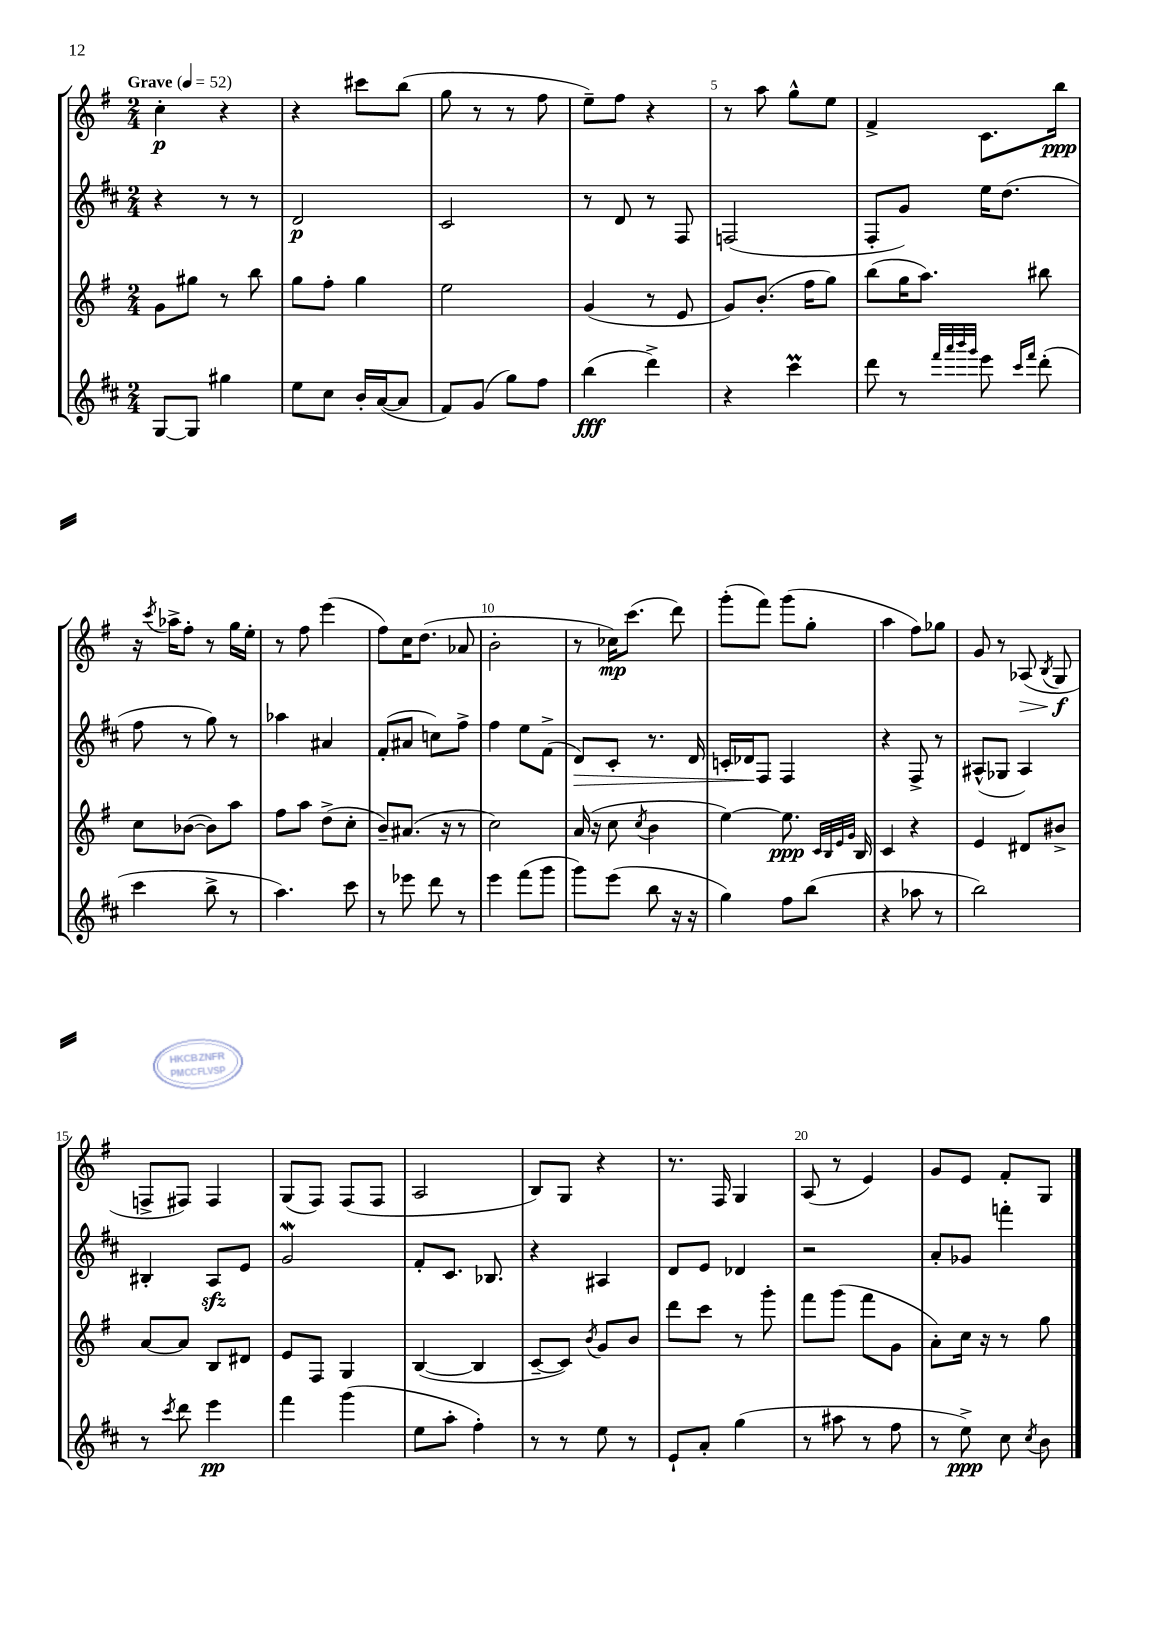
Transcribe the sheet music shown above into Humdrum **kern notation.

**kern	**dynam	**kern	**dynam	**kern	**dynam	**kern	**dynam
*part4	*part4	*part3	*part3	*part2	*part2	*part1	*part1
*staff4	*staff4	*staff3	*staff3	*staff2	*staff2	*staff1	*staff1
*clefG2	*	*clefG2	*	*clefG2	*	*clefG2	*
*k[f#c#]	*	*k[f#]	*	*k[f#c#]	*	*k[f#]	*
*M2/4	*	*M2/4	*	*M2/4	*	*M2/4	*
*MM52	*	*MM52	*	*MM52	*	*MM52	*
=1	=1	=1	=1	=1	=1	=1	=1
!	!	!	!	!	!	!LO:TX:a:B:t=Grave	!
[8G/L	.	8g\L	.	4r	.	4cc'\	p
8G/J]	.	8gg#X\J	.	.	.	.	.
4gg#X\	.	8r	.	8r	.	4r	.
.	.	8bb\	.	8r	.	.	.
=2	=2	=2	=2	=2	=2	=2	=2
8ee\L	.	8gg\L	.	2d/	p	4r	.
8cc#\J	.	8ff#'\J	.	.	.	.	.
16b'/LL	.	4gg\	.	.	.	8ccc#X\L	.
([16a/J	.	.	.	.	.	.	.
8a/J]	.	.	.	.	.	(8bb\J	.
=3	=3	=3	=3	=3	=3	=3	=3
8f#/L)	.	2ee\	.	2c#/	.	8gg\	.
(8g/J	.	.	.	.	.	8r	.
8gg\L)	.	.	.	.	.	8r	.
8ff#\J	.	.	.	.	.	8ff#\	.
=4	=4	=4	=4	=4	=4	=4	=4
(4bb\	fff	(4g/	.	8r	.	8ee~\L)	.
.	.	.	.	8d/	.	8ff#\J	.
4ddd^\)	.	8r	.	8r	.	4r	.
.	.	8e/	.	8F#/	.	.	.
=5	=5	=5	=5	=5	=5	=5	=5
4r	.	8g/L)	.	(2Fn/	.	8r	.
.	.	(8.b'/J	.	.	.	8aa\	.
4ccc#m\	.	.	.	.	.	8gg^^\L	.
.	.	16ff#\KL	.	.	.	.	.
.	.	8gg\J)	.	.	.	8ee\J	.
=6	=6	=6	=6	=6	=6	=6	=6
8ddd\	.	(8bb\L	.	8F#'/L	.	4f#^/	.
8r	.	16gg\K	.	8g/J)	.	.	.
.	.	8.aa\J)	.	.	.	.	.
32qqfff#/LLL	.	.	.	.	.	.	.
32qqaaa/	.	.	.	.	.	.	.
32qqbbb/	.	.	.	.	.	.	.
32qqggg/JJJ	.	.	.	.	.	.	.
8eee\	.	.	.	16ee\KL	.	8.c\L	.
.	.	.	.	(8.dd\J	.	.	.
16qqccc#/LL	.	.	.	.	.	.	.
16qqfff#/JJ	.	.	.	.	.	.	.
(8ddd'\	.	8bb#X\	.	.	.	.	.
.	.	.	.	.	.	16bb\Jk	ppp
!!LO:LB:g=z
=7	=7	=7	=7	=7	=7	=7	=7
4ccc#\	.	8cc\L	.	8ff#\	.	16r	.
.	.	.	.	.	.	8qccc/	.
.	.	.	.	.	.	16aa-X^\KL	.
.	.	([8b-X\J	.	8r	.	8ff#'\J	.
8bb^\	.	8b-\L])	.	8gg\)	.	8r	.
8r	.	8aa\J	.	8r	.	16gg\LL	.
.	.	.	.	.	.	16ee'\JJ	.
=8	=8	=8	=8	=8	=8	=8	=8
4.aa\)	.	8ff#\L	.	4aa-X\	.	8r	.
.	.	8aa\J	.	.	.	8ff#\	.
.	.	(8dd^\L	.	4a#X/	.	(4eee\	.
8ccc#\	.	8cc'\J	.	.	.	.	.
=9	=9	=9	=9	=9	=9	=9	=9
8r	.	8b~/L)	.	(8f#'/L	.	8ff#\L)	.
8eee-X\	.	(8.a#X/J	.	8a#X/J	.	16cc\K	.
.	.	.	.	.	.	(8.dd\J	.
8ddd\	.	.	.	8ccn\L)	.	.	.
.	.	16r	.	.	.	.	.
8r	.	8r	.	8ff#^\J	.	8a-X/	.
=10	=10	=10	=10	=10	=10	=10	=10
4eee\	.	2cc\)	.	4ff#\	.	2b'\	.
(8fff#\L	.	.	.	8ee\L	.	.	.
8ggg\J	.	.	.	(8f#^\J	.	.	.
=11	=11	=11	=11	=11	=11	=11	=11
!	!	!	!	!	!LO:HP:b	!	!
8ggg\L)	.	(16a/	.	8d/L)	>	8r	.
.	.	16r	.	.	.	.	.
(8eee\J	.	8cc\	.	8c#'/J	.	16cc-X\KL)	mp
.	.	.	.	.	.	(8.ccc\J	.
.	.	8qcc/	.	.	.	.	.
8bb\	.	4b\	.	8.r	.	.	.
16r	.	.	.	.	.	8ddd\)	.
16r	.	.	.	16d/	.	.	.
=12	=12	=12	=12	=12	=12	=12	=12
4gg\)	.	[4ee\)	.	16cn'/LL	.	(8ggg'\L	.
.	.	.	.	16d-X/J	.	.	.
.	.	.	.	8F#/J	]	8fff#\J)	.
8ff#\L	.	8.ee\]	ppp	4F#/	.	(8ggg\L	.
(8bb\J	.	.	.	.	.	8gg'\J	.
.	.	32qqc/LLL	.	.	.	.	.
.	.	32qqB/	.	.	.	.	.
.	.	32qqe/	.	.	.	.	.
.	.	32qqg/JJJ	.	.	.	.	.
.	.	16B/	.	.	.	.	.
=13	=13	=13	=13	=13	=13	=13	=13
4r	.	4c/	.	4r	.	4aa\	.
8aa-X\	.	4r	.	8F#^/	.	8ff#\L)	.
8r	.	.	.	8r	.	8gg-X\J	.
=14	=14	=14	=14	=14	=14	=14	=14
2bb\)	.	4e/	.	(8A#X^^/L	.	8g/	.
.	.	.	.	8G-X/J	.	8r	.
!	!	!	!	!	!	!	!LO:HP:b
.	.	8d#X/L	.	4A#/)	.	(8A-X/	>
.	.	.	.	.	.	8qB/	.
.	.	8b#X^/J	.	.	.	8G/	f
.	.	.	.	.	.	.	]
!!LO:LB:g=z
=15	=15	=15	=15	=15	=15	=15	=15
8r	.	[8a/L	.	4B#X'/	.	8Fn^/L	.
8qccc#/	.	.	.	.	.	.	.
8ddd\	.	8a/J]	.	.	.	8F#X/J)	.
4eee\	pp	8B/L	.	8Azz/L	.	4F#/	.
.	.	8d#X/J	.	8e/J	.	.	.
=16	=16	=16	=16	=16	=16	=16	=16
4fff#\	.	8e/L	.	2gw/	.	(8G/L	.
.	.	8F#/J	.	.	.	8F#/J)	.
(4ggg\	.	4G/	.	.	.	(8F#/L	.
.	.	.	.	.	.	8F#/J	.
=17	=17	=17	=17	=17	=17	=17	=17
8ee\L	.	([4B/	.	8f#'/L	.	2A/	.
8aa'\J	.	.	.	8.c#/J	.	.	.
4ff#'\)	.	4B/]	.	.	.	.	.
.	.	.	.	8.B-X/	.	.	.
=18	=18	=18	=18	=18	=18	=18	=18
8r	.	[8c~/L	.	4r	.	8B/L)	.
8r	.	8c/J])	.	.	.	8G/J	.
.	.	8qb/	.	.	.	.	.
8ee\	.	8g/L	.	4A#X/	.	4r	.
8r	.	8b/J	.	.	.	.	.
=19	=19	=19	=19	=19	=19	=19	=19
8e`/L	.	8ddd\L	.	8d/L	.	8.r	.
8a'/J	.	8ccc\J	.	8e/J	.	.	.
.	.	.	.	.	.	16F#/	.
(4gg\	.	8r	.	4d-X/	.	4G/	.
.	.	8ggg'\	.	.	.	.	.
=20	=20	=20	=20	=20	=20	=20	=20
8r	.	8fff#\L	.	2r	.	(8A/	.
8aa#X\	.	(8ggg\J	.	.	.	8r	.
8r	.	8fff#\L	.	.	.	4e/)	.
8ff#\	.	8g\J	.	.	.	.	.
=21	=21	=21	=21	=21	=21	=21	=21
8r	.	8a'\L)	.	8a'/L	.	8g/L	.
8ee^\)	ppp	16cc\Jk	.	8g-X/J	.	8e/J	.
.	.	16r	.	.	.	.	.
8cc#\	.	8r	.	4fffn'\	.	8f#'/L	.
8qcc#/	.	.	.	.	.	.	.
8b\	.	8gg\	.	.	.	8G/J	.
==	==	==	==	==	==	==	==
*-	*-	*-	*-	*-	*-	*-	*-
